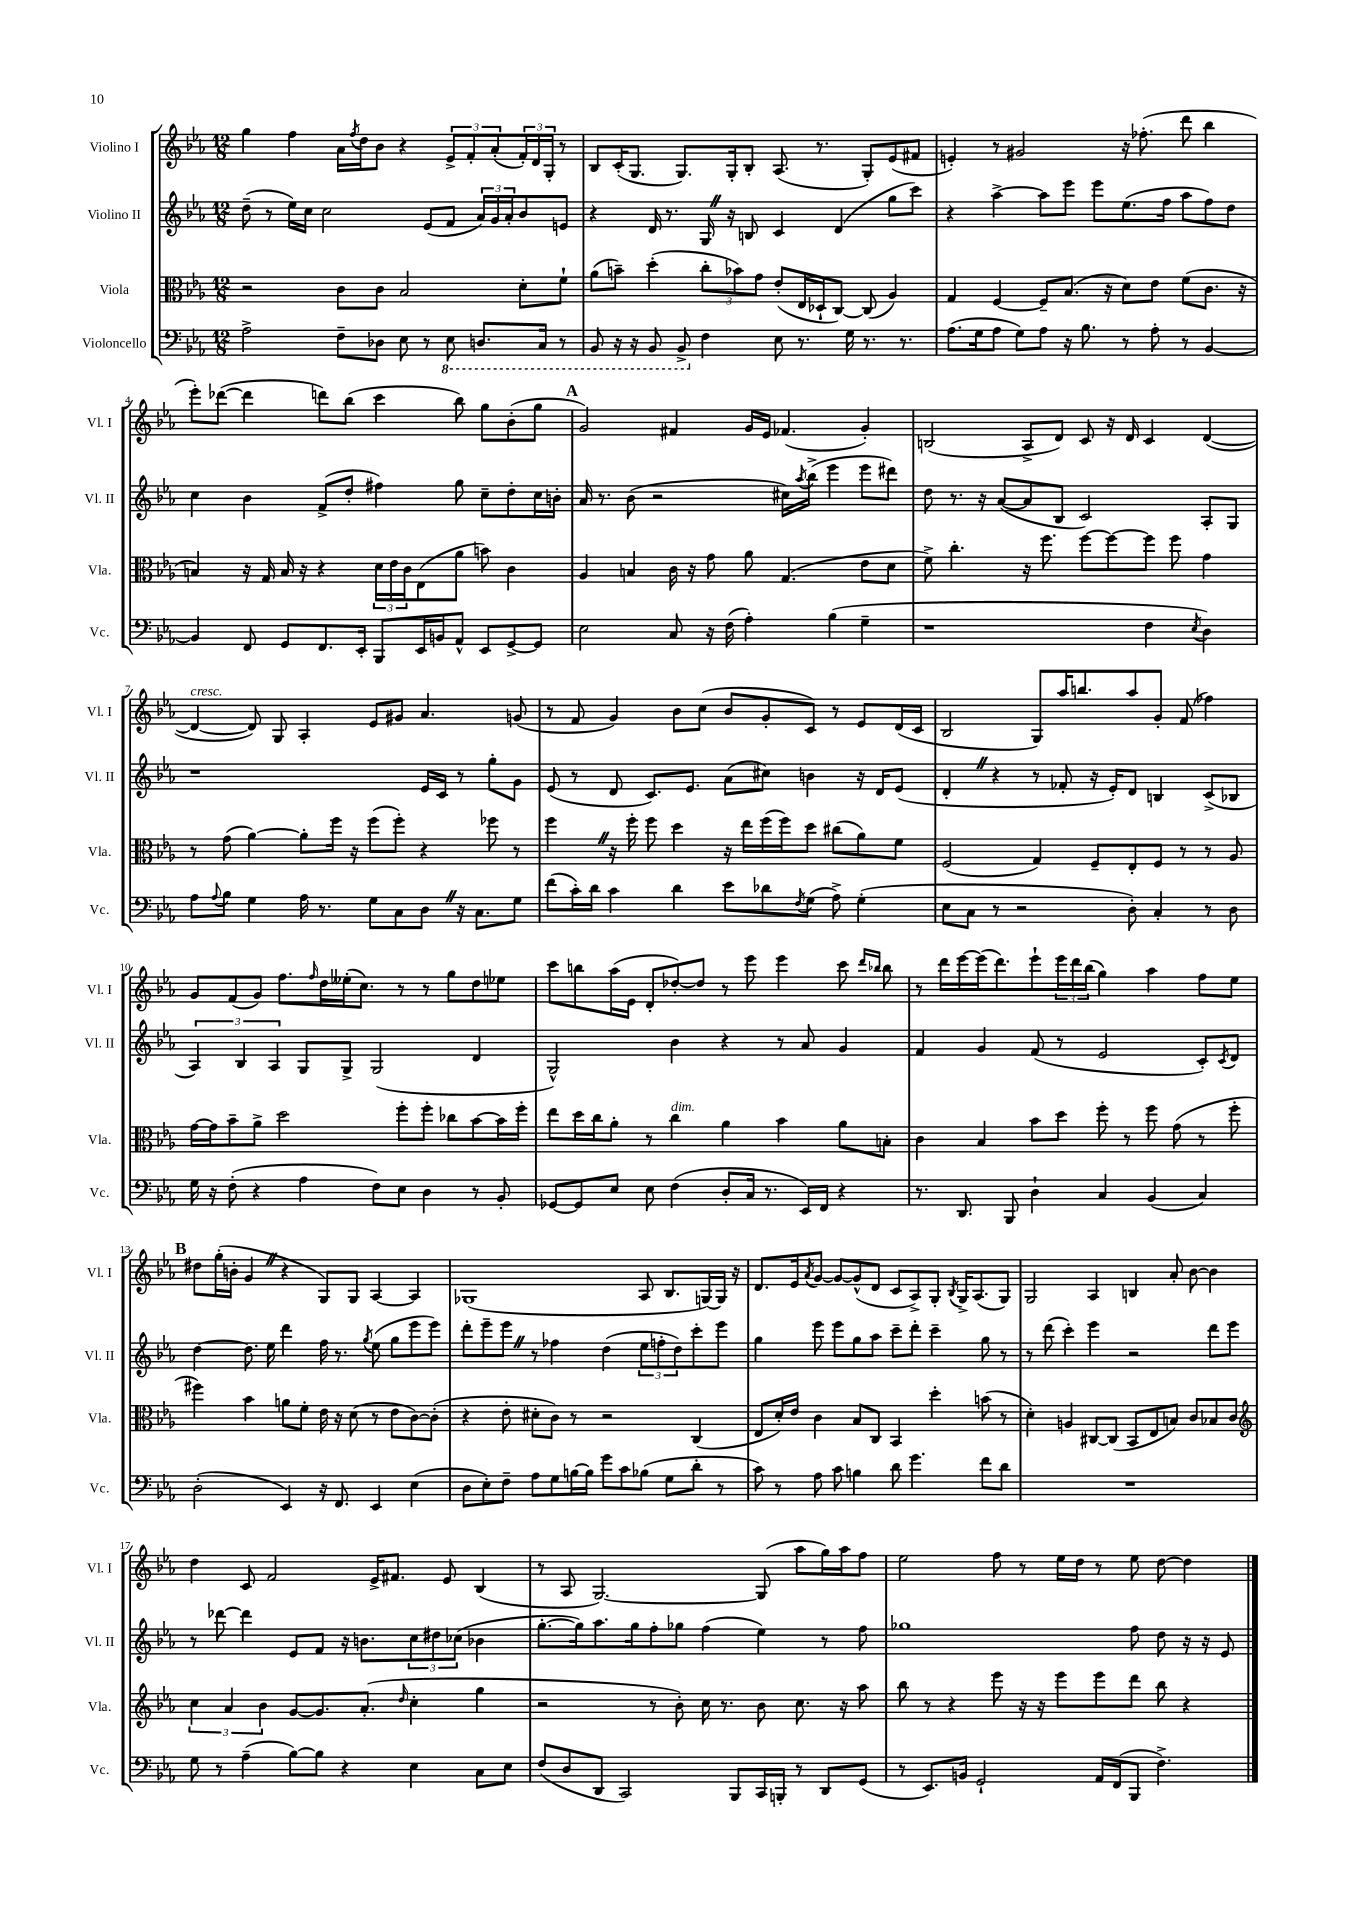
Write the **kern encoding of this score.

**kern	**kern	**kern	**kern
*part4	*part3	*part2	*part1
*staff4	*staff3	*staff2	*staff1
*I"Violoncello	*I"Viola	*I"Violino II	*I"Violino I
*I'Vc.	*I'Vla.	*I'Vl. II	*I'Vl. I
*clefF4	*clefC3	*clefG2	*clefG2
*k[b-e-a-]	*k[b-e-a-]	*k[b-e-a-]	*k[b-e-a-]
*M12/8	*M12/8	*M12/8	*M12/8
=1	=1	=1	=1
2A-^\	2r	(8dd~\	4gg\
.	.	8r	.
.	.	16ee-\LL)	4ff\
.	.	16cc\JJ	.
.	.	2cc\	.
8F~\L	8c\L	.	16a-\LL
.	.	.	8qff/
.	.	.	16dd\J
8D-X\J	8c\J	.	8b-\J
8E-\	2B-/	.	4r
8r	.	(8e-/L	.
*8ba	*	*	*
8EE-\	.	8f/J	12e-^/L
.	.	.	12f'/
8.DDn/L	.	24a-/LL)	.
.	.	24g/	(12a-'/
.	.	24a-'/J	.
.	8d'\L	8b-/	24f'/L)
.	.	.	24d/
16CC/Jk	.	.	.
.	.	.	24G'/JJ
8r	8f`\J	8en/J	8r
=2	=2	=2	=2
8BBB-/	(8a-\L	4r	8B-/L
16r	8bn~\J)	.	(16c'/K
16r	.	.	8.G/J
8BBB-/	(4dd'\	16d/	.
.	.	8.r	.
8BBB-^/	.	.	8.G/L)
*X8ba	*	*	*
4F\	12cc'\L	16GZ/	.
.	.	16r	16G'/k
.	12b-X\)	.	.
.	.	8Bn/	8B-'/J
.	12g\J	.	.
8E-\	(8e-'/L	4c/	(8.A-/
8.r	16E-/L	.	.
.	16D-X`/J	.	8.r
.	[8C/J)	(4d/	.
16G\	.	.	.
8.r	(8C/]	.	8G'/L)
.	4A-/)	8gg\L	(8e-/
8.r	.	.	.
.	.	8ccc\J)	8f#X/J
=3	=3	=3	=3
(8.A-\L	4G/	4r	4en'/)
16G\k	.	.	.
8A-\J	[4F/	[4aa-^\	8r
8G\L)	.	.	2g#X/
8A-\J	8F~/L]	8aa-\L]	.
16r	(8.B-/J	8eee-\J	.
8.B-\	.	.	.
.	.	8eee-\L	.
.	16r	.	.
8r	8d\L)	(8.ee-\	16r
.	.	.	(8.ff-X'\
8A-'\	8e-\J	.	.
.	.	16ff\Jk	.
8r	(8f\L	8aa-\L	8ddd\
[4BB-/	8.c\J	8ff\)	4bb-\
.	.	8dd\J	.
.	16r	.	.
!!LO:LB:g=z
=4	=4	=4	=4
4BB-/]	4Bn/)	4cc\	8eee-'\L)
.	.	.	([8ddd-X\J
8FF/	16r	4b-\	4ddd-\]
.	16G/	.	.
8GG/L	16B/	.	.
.	16r	.	.
8.FF/	4r	(8f^/L	8dddn\L)
.	.	8dd'/J	(8bb-\J
16EE-'/Jk	.	.	.
8BBB-/L	24d\LL	4ff#X\)	4ccc\
.	24e-\	.	.
.	24c\J	.	.
16EE-/L	(8E-\	.	.
16BBn/J	.	.	.
8AA-^^/J	8a-\J	8gg\	8bb-\)
8EE-/L	8bn\)	8cc~\L	8gg\L
[8GG^/	4c\	8dd'\	(8b-'\
8GG/J]	.	16cc\L	8gg\J
.	.	16bn'\JJ	.
!!LO:REH:place=s1:t=A
=5	=5	=5	=5
2E-\	4A-/	16a-/	2g/)
.	.	8.r	.
.	4Bn/	(8b-\	.
.	.	2r	.
8C/	16c\	.	4f#X/
.	16r	.	.
16r	8g\	.	.
(16F\	.	.	.
4A-'\)	8a-\	.	16g/LL
.	.	.	16e-/JJ
.	(4.G/	16cc#X\LL)	(4.f-X/
.	.	8qaa-/	.
.	.	(16bb-^\JJ	.
(4B-\	.	4eee-\	.
4G~\	8e-\L	8eee-\L	4g'/)
.	8d\J	8ddd#X\J)	.
=6	=6	=6	=6
1r	8f^\)	8dd\	(2Bn/
.	4.cc'\	8.r	.
.	.	16r	.
.	.	([8a-/L	.
.	16r	8a-/]	8A-^/L
.	8.ff\	.	.
.	.	8B-/J	8d/J)
.	[8ff\L	2c/)	8c/
.	8ff\_	.	16r
.	.	.	16d/
4F\	8ff\J]	.	4c/
.	8ff\	.	.
8qE-/	.	.	.
4D\)	4g\	8A-'/L	([4d/
.	.	8G/J	.
!!LO:LB:g=z
=7	=7	=7	=7
!	!	!	!LO:TX:a:i:t=cresc.
8A-\L	8r	1r	4d/_
8qqA-/	.	.	.
8B-\J	(8g\	.	.
4G\	[4a-\)	.	8d/])
.	.	.	8G/
16A-\	8a-'\L]	.	4A-'/
8.r	.	.	.
.	16ff\Jk	.	.
.	16r	.	.
8G\L	(8ff\L	.	8e-/L
8C\	8ff'\J)	.	8g#X/J
8DZ\J	4r	16e-/LL	4.a-/
.	.	16c/JJ	.
16r	.	8r	.
8.C\L	.	.	.
.	8ff-X\	8gg'\L	.
8G\J	8r	8g\J	(8gn/
=8	=8	=8	=8
(8f\L	4ffZ\	(8e-/	8r
16c'\L)	.	8r	8f/
16d\JJ	.	.	.
4c\	16r	8d/	4g/)
.	16ff'\	.	.
.	8ff\	8.c/L)	.
4d\	4dd\	.	8b-\L
.	.	8.e-/J	.
.	.	.	(8cc\J
8e-\L	16r	(8a-\L	8b-/L
.	16ee-\LL	.	.
8d-X\	(16ff\	8cc#X\J)	8g'/
.	16ff\J)	.	.
8qF/	.	.	.
(8G\J	8dd\J	4bn\	8c/J)
8A-^\)	(8cc#X\L	.	8r
(4G'\	8a-\)	16r	8e-/L
.	.	16d/KL	.
.	8f\J	(8e-/J	(16d/L
.	.	.	16c/JJ
=9	=9	=9	=9
8E-\L	(2F/	4d'Z/	2B-/
8C\J	.	.	.
8r	.	4r	.
2r	.	.	.
.	4G/)	8r	8G/L)
.	.	8f-X'/	16aa-/K
.	.	.	8.bbn/
.	8F~/L	16r	.
.	.	16e-'/KL)	.
8D'\)	8E-'/	8d/J	8aa-/
4C'/	8F/J	4Bn/	8g'/J
.	8r	.	(8f/
8r	8r	(8c^/L	4ff-X\)
8D\	8A-/	8B-X/J	.
!!LO:LB:g=z
=10	=10	=10	=10
16G\	[16g\LL	6A-/)	8g/L
16r	16g\J]	.	.
(8F'\	8b-~\	.	(8f/
.	.	6B-/	.
4r	8a-^\J	.	8g/J)
.	.	6A-/	.
.	2dd\	.	8.ff\L
4A-\	.	8G/L	.
.	.	.	16qqff/
.	.	.	16dd\L
.	.	8G^/J	(16ee--X'\J
.	.	.	8.cc\J)
8F\L)	.	(2G/	.
8E-\J	8ff'\L	.	8r
4D\	8ff'\J	.	8r
.	8cc-X\L	.	8gg\L
8r	[8b-\	4d/	8dd\
8BB-'/	16b-\L]	.	8ee-X\J
.	16ff'\JJ	.	.
=11	=11	=11	=11
[8GG-X/L	8ee-\L	2G^^/)	8ccc\L
8GG-/]	16dd\L	.	8bbn\
.	16cc\J	.	.
8E-/J	8a-'\J	.	(16aa-\L
.	.	.	16e-\JJ
8E-\	8r	.	8d'/L
!	!LO:TX:a:i:t=dim.	!	!
(4F\	4cc\	4b-\	[8dd-X'/)
.	.	.	8dd-/J]
8D'/L	4a-\	4r	8r
16C/Jk	.	.	8eee-\
8.r	.	.	.
.	4b-\	8r	4eee-\
16EE-/LL)	.	8a-/	.
16FF/JJ	.	.	.
4r	8a-\L	4g/	8ccc\
.	.	.	16qqddd/LL
.	.	.	16qqbb-X/JJ
.	8Bn'\J	.	8bb-\
=12	=12	=12	=12
8.r	4c\	4f/	8r
.	.	.	16ddd\LL
8.DD/	.	.	[16eee-\
.	4B-/	4g/	(16eee-\J]
.	.	.	8.ddd\)
8BBB-/	.	.	.
4D`\	8b-\L	(8f/	8eee-`\
.	8dd\J	8r	24eee-\L
.	.	.	24ddd\
.	.	.	(24bb-\JJ
4C/	8ff'\	2e-/	4gg\)
.	8r	.	.
(4BB-/	8ff\	.	4aa-\
.	(8g\	.	.
4C/)	8r	8c'/L)	8ff\L
.	.	8qc/	.
.	8ff'\	8d/J	8ee-\J
!!LO:LB:g=z
!!LO:REH:place=s1:t=B
=13	=13	=13	=13
(2D'\	4ff#X\)	[4dd\	8dd#X\L
.	.	.	(16gg'\L
.	.	.	16bn'\JJ
.	4b-\	8.dd\]	4gZ/
.	.	16ee-\	.
4EE-/)	8an\L	4ddd\	4r
.	8f'\J	.	.
16r	16e-\	16ff\	8G/L)
8.FF/	16r	8.r	.
.	(8d\	.	8G/J
.	.	8qgg/	.
4EE-/	8r	(8ee-\	[4A-/
.	8e-\L	8gg\L	.
(4E-\	[8c\)	8eee-\	4A-/]
.	(8c'\J]	8eee-\J)	.
=14	=14	=14	=14
8D\L	4r	8ddd'\L	(1G-X
8E-'\)	.	8eee-~\	.
8F~\J	8e-'\	8eee-Z\J	.
8A-\L	8d#X'\L	8r	.
8G\	8c\J)	4ff-X\	.
[16Bn\L	8r	.	.
16B\JJ]	.	.	.
8g\L	2r	(4dd\	.
8c\	.	.	.
(8B-X\J	.	12ee-\L	8A-/
.	.	12ffn'\	.
8G\L	.	.	8.B-/L
.	.	12dd\)	.
8d'\J	(4C/	8ccc'\	.
.	.	.	[16Gn/L)
8r	.	8eee-\J	16G/JJ]
.	.	.	16r
=15	=15	=15	=15
8c\)	8E-/L	4gg\	8.d/L
8r	16d'/L)	.	.
.	16e-/JJ	.	16e-/k
.	.	.	8qa-/
8A-\	4c\	8eee-\	[8g/J
8c\	.	8eee-\L	8g/L_
4Bn\	8B-/L	8gg\	(8g^^/]
.	8C/J	8aa-\J	8d/J
8d\	4BB-/	8ccc~\L	8c/L
4.g\	.	8ddd'\J	8A-^/)
.	4dd'\	4ccc~\	8G'/J
.	.	.	8qB-/
.	.	.	16G^/KL
.	.	.	(8.A-/
8f\L	(8bn\	8gg\	.
8d\J	8r	8r	8G/J)
=16	=16	=16	=16
1.r	4d'\)	8r	2G/
.	.	(8ddd\	.
.	4An/	4ccc'\)	.
.	[8C#X/L	4eee-\	4A-/
.	(8C#/J]	.	.
.	8BB-/L	2r	4Bn/
.	8E-/	.	.
.	8Bn/J)	.	8a-'/
.	8c/L	.	[8b-\
.	8B-X/	8ddd\L	4b-\]
.	8c/J	8eee-\J	.
!!LO:LB:g=z
=17	=17	=17	=17
*	*clefG2	*	*
8G\	6cc\	8r	4dd\
8r	.	[8ddd-X\	.
.	6a-/	.	.
(4A-~\	.	4ddd-\]	8c/
.	6b-\	.	.
.	.	.	2f/
[8B-\L)	[8g/L	8e-/L	.
8B-\J]	8.g/]	8f/J	.
4r	.	16r	.
.	(8.a-'/J	8.bn\L	.
.	.	.	16e-^/KL
.	.	.	8.f#X/J
.	16qqdd/	.	.
4E-\	4cc'\	12cc\	.
.	.	12dd#X\	.
.	.	.	8e-/
.	.	(12cc-X\J	.
8C\L	4gg\	4b-X\	(4B-/
8E-\J	.	.	.
=18	=18	=18	=18
(8F/L	2r	[8.gg'\L	8r
8D/	.	.	8A-/
.	.	16gg\k])	.
8DD/J	.	8.aa-\	[2.G/)
2CC/)	.	.	.
.	.	16gg\k	.
.	8r	8ff'\	.
.	8b-'\)	8gg-X\J	.
.	16cc\	(4ff\	.
.	8.r	.	.
8BBB-/L	.	.	.
16CC/L	8b-\	4ee-\)	(8G/]
16BBBn'/JJ	.	.	.
8r	8.cc\	.	8aa-\L
8DD/L	.	8r	16gg\L)
.	16r	.	16aa-\J
(8GG/J	8aa-\	8ff\	8ff\J
=19	=19	=19	=19
8r	8bb-\	1gg-X	2ee-\
8.EE-/L)	8r	.	.
.	4r	.	.
16BBn/Jk	.	.	.
2GG`/	.	.	.
.	8eee-\	.	8ff\
.	16r	.	8r
.	16r	.	.
.	8eee-\L	.	16ee-\LL
.	.	.	16dd\JJ
16AA-/LL	8eee-\	.	8r
(16FF/J	.	.	.
8BBB-/J	8ddd\J	8ff\	8ee-\
4.F^\)	8bb-\	8dd\	[8dd\
.	4r	16r	4dd\]
.	.	16r	.
.	.	8e-/	.
==	==	==	==
*-	*-	*-	*-
